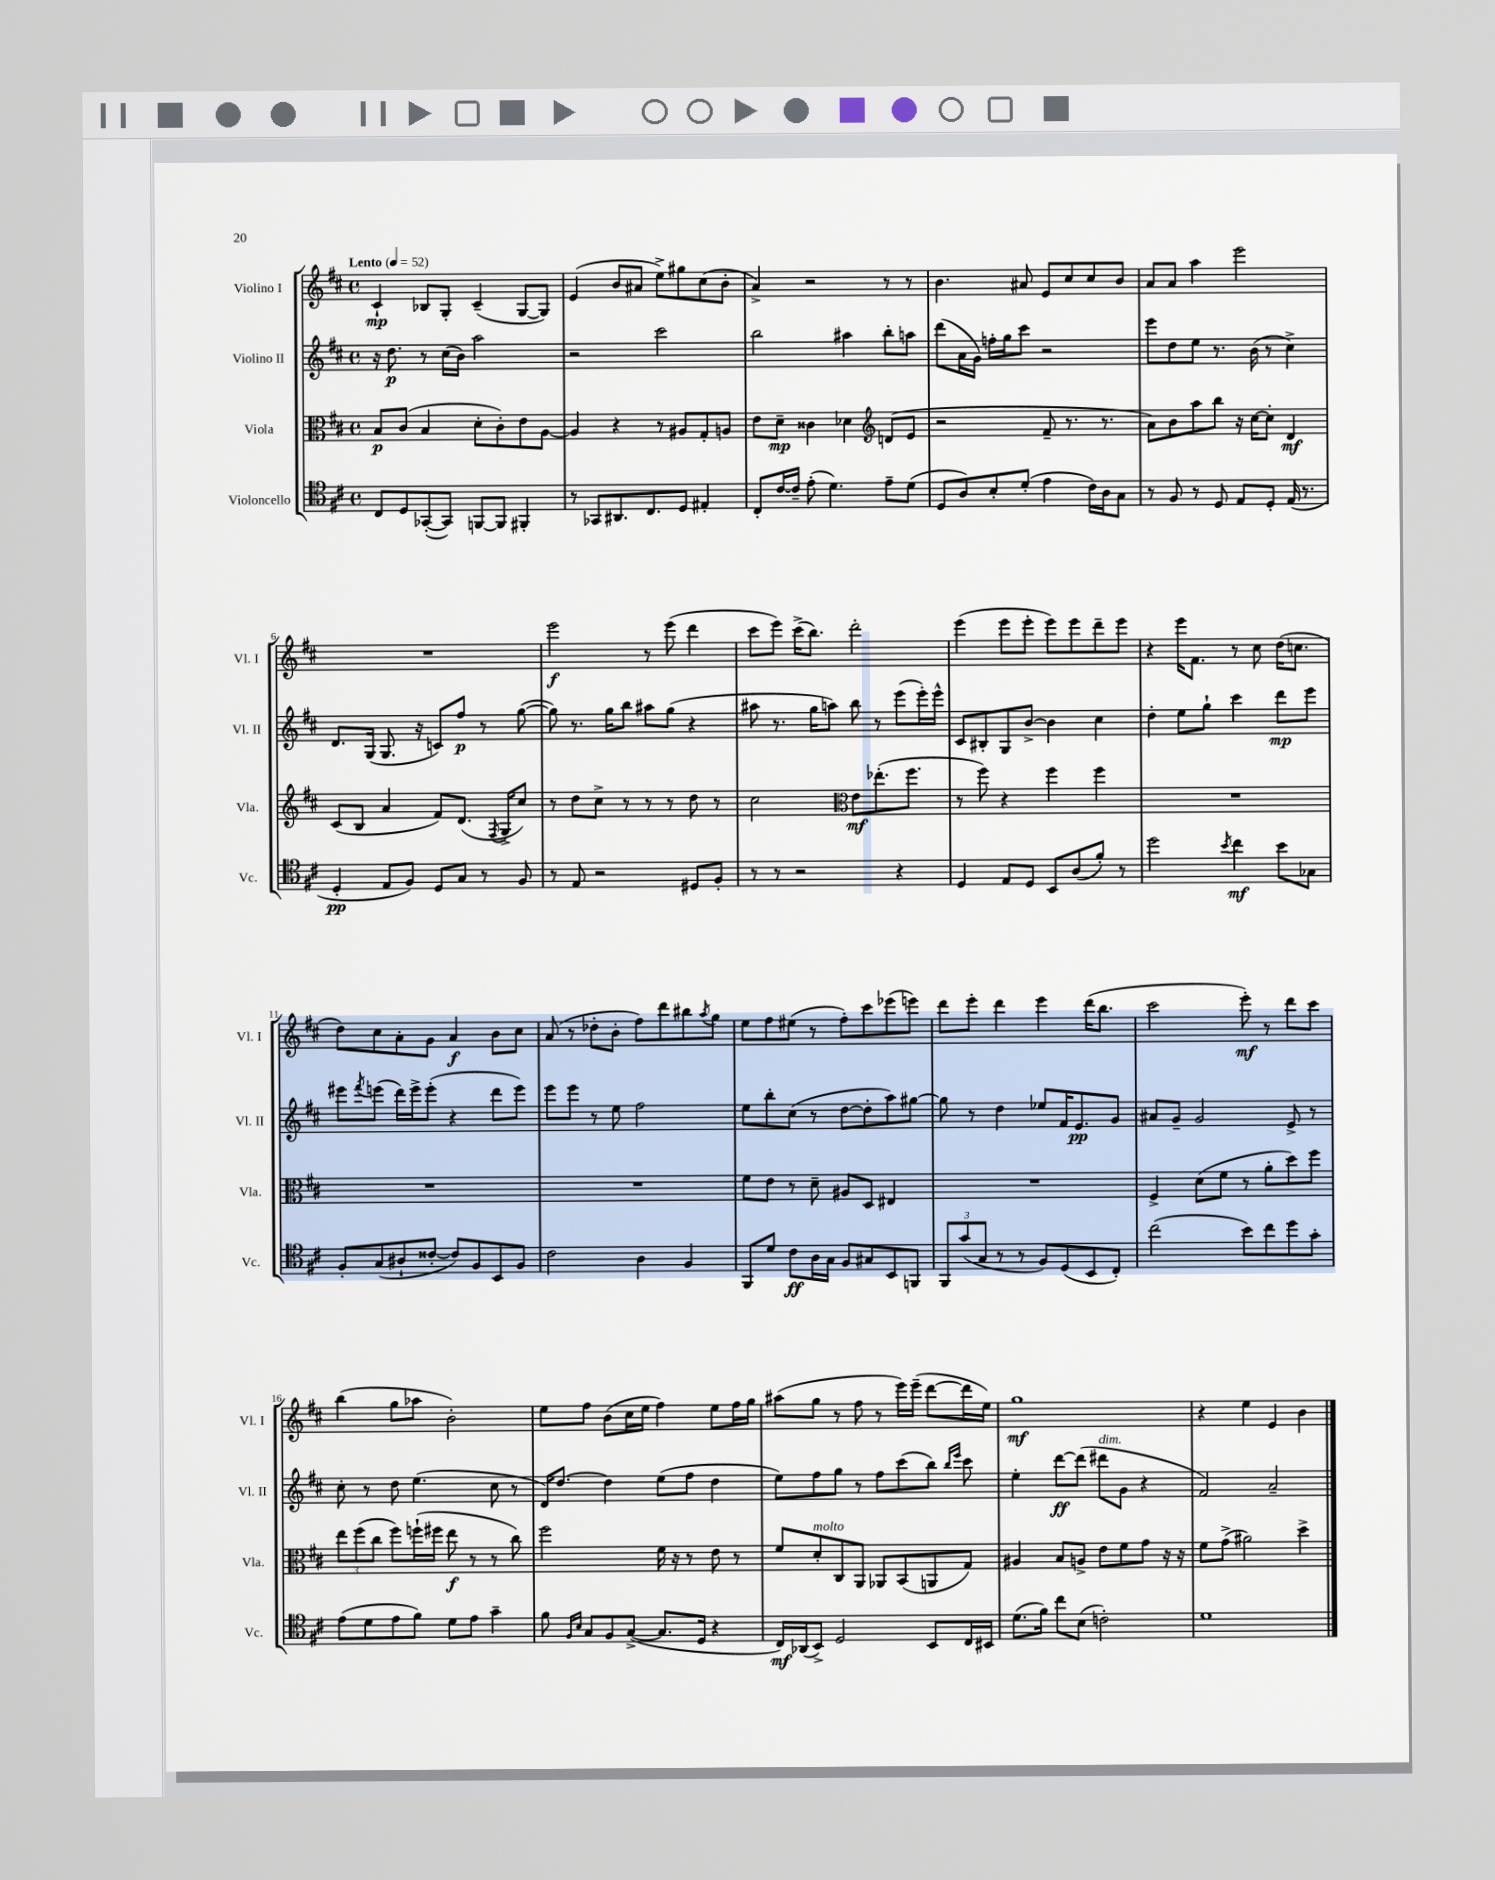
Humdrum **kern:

**kern	**dynam	**kern	**dynam	**kern	**dynam	**kern	**dynam
*part4	*part4	*part3	*part3	*part2	*part2	*part1	*part1
*staff4	*staff4	*staff3	*staff3	*staff2	*staff2	*staff1	*staff1
*I"Violoncello	*	*I"Viola	*	*I"Violino II	*	*I"Violino I	*
*I'Vc.	*	*I'Vla.	*	*I'Vl. II	*	*I'Vl. I	*
*clefC4	*	*clefC3	*	*clefG2	*	*clefG2	*
*k[f#c#]	*	*k[f#c#]	*	*k[f#c#]	*	*k[f#c#]	*
*M4/4	*	*M4/4	*	*M4/4	*	*M4/4	*
*met(c)	*	*met(c)	*	*met(c)	*	*met(c)	*
*MM52	*	*MM52	*	*MM52	*	*MM52	*
=1	=1	=1	=1	=1	=1	=1	=1
!	!	!	!	!	!	!LO:TX:a:B:t=Lento	!
8C#/L	.	8B/L	p	16r	.	4c#`/	mp
.	.	.	.	8.dd\	p	.	.
8D/	.	(8c#/J	.	.	.	.	.
([8GG-X'/	.	4B/	.	8r	.	8B-X/L	.
8GG-/J])	.	.	.	(16cc#\LL	.	8G'/J	.
.	.	.	.	16b\JJ)	.	.	.
[8FFn/L	.	8d'\L	.	2aa\	.	(4c#~/	.
8FF/J]	.	8c#'\)	.	.	.	.	.
4FF#X'/	.	8e\	.	.	.	[8G/L	.
.	.	[8A\J	.	.	.	8G/J])	.
=2	=2	=2	=2	=2	=2	=2	=2
8r	.	4A/]	.	2r	.	(4e/	.
8GG-X/L	.	.	.	.	.	.	.
8.AA#X/	.	4r	.	.	.	8b/L	.
.	.	.	.	.	.	8a#X/J	.
8.C#/	.	.	.	.	.	.	.
.	.	8r	.	2ccc#\	.	8ee^\L)	.
8D/J	.	8A#X/L	.	.	.	8gg#X\	.
4E#X'/	.	8G'/	.	.	.	(8cc#\	.
.	.	8An/J	.	.	.	8b'\J	.
=3	=3	=3	=3	=3	=3	=3	=3
8C#'/L	.	8e\L	.	2bb\	.	4a^/)	.
[16c#/L	.	8d~\J	mp	.	.	.	.
16c#~/JJ]	.	.	.	.	.	.	.
(8e'\	.	4c##X\	.	.	.	2r	.
4.d\)	.	.	.	.	.	.	.
.	.	4d-X\	.	4aa#X\	.	.	.
*	*	*clefG2	*	*	*	*	*
8e~\L	.	(8dn/L	.	8bb'\L	.	8r	.
(8d\J	.	8e/J	.	8aan\J	.	8r	.
=4	=4	=4	=4	=4	=4	=4	=4
8D/L	.	2r	.	(8ddd\L	.	4.b\	.
8A/)	.	.	.	16a\L	.	.	.
.	.	.	.	16g\JJ)	.	.	.
8B'/	.	.	.	16ffn'\LL	.	.	.
.	.	.	.	16gg\J	.	.	.
(8d'/J	.	.	.	8ccc#\J	.	8a#X/	.
4e\	.	8f#~/	.	2r	.	8e/L	.
.	.	8.r	.	.	.	8cc#/	.
16c#\LL)	.	.	.	.	.	8cc#/	.
16A\J	.	8.r	.	.	.	.	.
8G\J	.	.	.	.	.	8b/J	.
=5	=5	=5	=5	=5	=5	=5	=5
8r	.	8a\L)	.	8eee\L	.	8a/L	.
8F#/	.	8b\	.	8dd\	.	8a/J	.
8r	.	8aa\	.	8ee\J	.	4aa\	.
8D/	.	8bb\J	.	8.r	.	.	.
8E/L	.	16r	.	.	.	2eee\	.
.	.	[16cc#\KL	.	(16b\	.	.	.
8D'/J	.	8cc#'\J]	.	8r	.	.	.
(16E/	.	4d/	mf	4cc#^\)	.	.	.
8.r	.	.	.	.	.	.	.
!!LO:LB:g=z
=6	=6	=6	=6	=6	=6	=6	=6
4D'/	pp	(8c#/L	.	8.d/L	.	1r	.
.	.	8B/J	.	.	.	.	.
.	.	.	.	(16G/Jk	.	.	.
8E/L	.	4a/	.	8.G/	.	.	.
8F#/J)	.	.	.	.	.	.	.
.	.	.	.	16r	.	.	.
8D/L	.	8f#/L)	.	8cn/L)	.	.	.
8G/J	.	(8.d/J	.	8ff#/J	p	.	.
8r	.	.	.	8r	.	.	.
.	.	8qF#/	.	.	.	.	.
.	.	16G^/KL	.	.	.	.	.
8F#/	.	8cc#/J)	.	([8gg\	.	.	.
=7	=7	=7	=7	=7	=7	=7	=7
8r	.	8r	.	8gg\])	.	2eee\	f
8E/	.	8dd\L	.	8.r	.	.	.
2r	.	8cc#^\J	.	.	.	.	.
.	.	.	.	16gg\KL	.	.	.
.	.	8r	.	8bb\J	.	.	.
.	.	8r	.	8aa#X\L	.	8r	.
.	.	8r	.	(8gg\J	.	(8eee\	.
8D#X/L	.	8dd\	.	4r	.	4ddd\	.
8F#'/J	.	8r	.	.	.	.	.
=8	=8	=8	=8	=8	=8	=8	=8
8r	.	2cc#\	.	8aa#X\	.	8ccc#\L	.
8r	.	.	.	8.r	.	8eee\J)	.
2r	.	.	.	.	.	(16ccc#^\KL	.
.	.	.	.	16gg\KL	.	8.bb\J)	.
.	.	.	.	8aan\J)	.	.	.
*	*	*clefC3	*	*	*	*	*
.	.	8e\L	mf	8bb\	.	2ddd'\	.
.	.	(8.ee-X'\	.	8r	.	.	.
4r	.	.	.	(8eee\L	.	.	.
.	.	8.ff#\J	.	.	.	.	.
.	.	.	.	16eee'\L)	.	.	.
.	.	.	.	16eee^^\JJ	.	.	.
=9	=9	=9	=9	=9	=9	=9	=9
4D/	.	8r	.	8c#/L	.	(4eee\	.
.	.	8ff#\)	.	8B#X'/	.	.	.
8E/L	.	4r	.	8G/	.	8eee\L	.
8D/J	.	.	.	[8b^/J	.	8eee'\J	.
8BB/L	.	4ff#\	.	4b\]	.	8eee\L)	.
(8A/	.	.	.	.	.	8eee\	.
8f#'/J)	.	4ff#\	.	4cc#\	.	8ddd~\	.
8r	.	.	.	.	.	8eee\J	.
=10	=10	=10	=10	=10	=10	=10	=10
2dd\	.	1r	.	4dd'\	.	4r	.
.	.	.	.	8ee\L	.	16eee\KL	.
.	.	.	.	.	.	8.f#\J	.
.	.	.	.	8gg`\J	.	.	.
8qb/	.	.	.	.	.	.	.
4cc#\	mf	.	.	4ccc#\	.	8r	.
.	.	.	.	.	.	8cc#\	.
8b\L	.	.	.	8ddd\L	mp	(16dd\KL	.
.	.	.	.	.	.	8.ccn\J	.
8G-X\J	.	.	.	8eee\J	.	.	.
!!LO:LB:g=z
=11	=11	=11	=11	=11	=11	=11	=11
8F#'/L	.	1r	.	8eee#X\L	.	8dd\L)	.
.	.	.	.	8qfff#/	.	.	.
(8G/	.	.	.	(8eeen\J	.	8cc#\	.
8A#X`/	.	.	.	16ddd\LL)	.	8a'\	.
.	.	.	.	16eee^\J	.	.	.
[8c##X'/J	.	.	.	(8eee'\J	.	8g\J	.
8c##/L])	.	.	.	4r	.	4a/	f
8F#/	.	.	.	.	.	.	.
8BB/	.	.	.	8ddd\L	.	8b\L	.
8F#/J	.	.	.	8eee\J)	.	8cc#\J	.
=12	=12	=12	=12	=12	=12	=12	=12
2c#\	.	1r	.	8eee\L	.	(8a/	.
.	.	.	.	8eee\J	.	8r	.
.	.	.	.	8r	.	8dd-X'\L	.
.	.	.	.	8ee\	.	8b'\J	.
4A\	.	.	.	2ff#\	.	8ff#\L)	.
.	.	.	.	.	.	8ddd\	.
4F#/	.	.	.	.	.	8bb#X\	.
.	.	.	.	.	.	8qaa/	.
.	.	.	.	.	.	8gg\J	.
=13	=13	=13	=13	=13	=13	=13	=13
8FF#/L	.	8f#\L	.	8ee\L	.	8ee\L	.
8d/J	.	8e\J	.	8bb'\	.	8ff#\	.
8c#\L	ff	8r	.	(8cc#\J	.	(8ee#X\J	.
16A\L	.	8d~\	.	8r	.	8r	.
16G\JJ	.	.	.	.	.	.	.
8F#/L	.	8A#X/L	.	[8dd\L	.	8ff#'\L)	.
8G#X/	.	8D/J	.	8dd'\]	.	8ccc#\	.
8BB/	.	4E#X/	.	8aa\)	.	(8eee-X\	.
8FFn/J	.	.	.	[8gg#X\J	.	8eeen\J)	.
=14	=14	=14	=14	=14	=14	=14	=14
12FF#/L	.	1r	.	8gg#\]	.	8ddd\L	.
(12g/	.	.	.	.	.	.	.
.	.	.	.	8r	.	8eee'\J	.
12G/J	.	.	.	.	.	.	.
8r	.	.	.	4dd\	.	4ddd\	.
8r	.	.	.	.	.	.	.
8F#/L)	.	.	.	8ee-X/L	.	4eee\	.
(8D/	.	.	.	16f#/K	.	.	.
.	.	.	.	8.e/	pp	.	.
8BB/	.	.	.	.	.	(16ddd\KL	.
.	.	.	.	.	.	8.bb\J	.
8C#'/J)	.	.	.	8g/J	.	.	.
=15	=15	=15	=15	=15	=15	=15	=15
(2cc#\	.	4F#^/	.	8a#X/L	.	2ccc#\	.
.	.	.	.	8g~/J	.	.	.
.	.	(8d\L	.	2g/	.	.	.
.	.	8f#\J	.	.	.	.	.
8b\L)	.	8r	.	.	.	8eee'\)	mf
8cc#\	.	8a'\L	.	.	.	8r	.
8dd\	.	8dd\)	.	8e^/	.	8ddd\L	.
8g'\J	.	8ff#\J	.	8r	.	8ccc#\J	.
!!LO:LB:g=z
=16	=16	=16	=16	=16	=16	=16	=16
(8e\L	.	12ee\L	.	8cc#'\	.	(4bb\	.
.	.	(12ff#\	.	.	.	.	.
8d\	.	.	.	8r	.	.	.
.	.	12cc#\J	.	.	.	.	.
8e\	.	8ff#\L)	.	8dd\	.	8gg\L	.
8f#\J)	.	(16ffn`\L	.	(4.ee\	.	8aa-X\J	.
.	.	16ff#X\JJ	.	.	.	.	.
8d\L	.	8ee\	f	.	.	2b'\)	.
8e\J	.	8r	.	.	.	.	.
4g~\	.	8r	.	8cc#\	.	.	.
.	.	8cc#\)	.	8r	.	.	.
=17	=17	=17	=17	=17	=17	=17	=17
8f#\	.	2ff#\	.	16d/KL)	.	8ee\L	.
.	.	.	.	[8.dd/J	.	.	.
16qqF#/LL	.	.	.	.	.	.	.
16qqB/JJ	.	.	.	.	.	.	.
8G/L	.	.	.	.	.	8ff#\J	.
8F#/	.	.	.	4dd\]	.	(8b\L	.
([8G^/J	.	.	.	.	.	16cc#\L	.
.	.	.	.	.	.	16ee\JJ	.
8.G/L]	.	16f#\	.	(8ee\L	.	4ff#\)	.
.	.	16r	.	.	.	.	.
.	.	8r	.	8ff#\J	.	.	.
16D/Jk	.	.	.	.	.	.	.
4r	.	8e\	.	4dd\	.	8ee\L	.
.	.	8r	.	.	.	16ff#\L	.
.	.	.	.	.	.	16gg\JJ	.
=18	=18	=18	=18	=18	=18	=18	=18
16C#/LL)	mf	8f#/L	.	8ee\L)	.	(8aa#X\L	.
(16AA-X/J	.	.	.	.	.	.	.
!	!	!LO:TX:a:i:t=molto	!	!	!	!	!
8BB^/J)	.	8d'/	.	8ff#\	.	8gg\J	.
2D/	.	8C#/	.	8gg\J	.	8r	.
.	.	8AA/J	.	8r	.	8ff#\	.
.	.	8AA-X/L	.	8ff#\L	.	8r	.
.	.	(8BB/	.	(8ccc#\	.	16eee\LL)	.
.	.	.	.	.	.	(16eee~\JJ	.
8BB/L	.	8AAn/	.	8bb\J)	.	[8ddd\L	.
.	.	.	.	16qqbb/LL	.	.	.
.	.	.	.	16qqeee/JJ	.	.	.
16C#/L	.	8G/J)	.	8ccc#\	.	16ddd\L]	.
16BB#X/JJ	.	.	.	.	.	16ee\JJ)	.
=19	=19	=19	=19	=19	=19	=19	=19
(8.d\L	.	4A#X/	.	4ee'\	.	1gg	mf
16f#\Jk)	.	.	.	.	.	.	.
8cc#\L	.	8B/L	.	[8ddd\L	ff	.	.
(8B\J	.	8An^/J	.	(8ddd\J]	.	.	.
!	!	!	!	!LO:TX:a:i:t=dim.	!	!	!
2cn'\)	.	8e\L	.	8ddd#X\L	.	.	.
.	.	8f#\	.	8g\J	.	.	.
.	.	8g\J	.	4r	.	.	.
.	.	16r	.	.	.	.	.
.	.	16r	.	.	.	.	.
=20	=20	=20	=20	=20	=20	=20	=20
1d	.	8f#\L	.	2f#/)	.	4r	.
.	.	(8g^\J	.	.	.	.	.
.	.	2a#X\)	.	.	.	4ee\	.
.	.	.	.	2a~/	.	4e/	.
.	.	4dd^\	.	.	.	4b\	.
==	==	==	==	==	==	==	==
*-	*-	*-	*-	*-	*-	*-	*-
